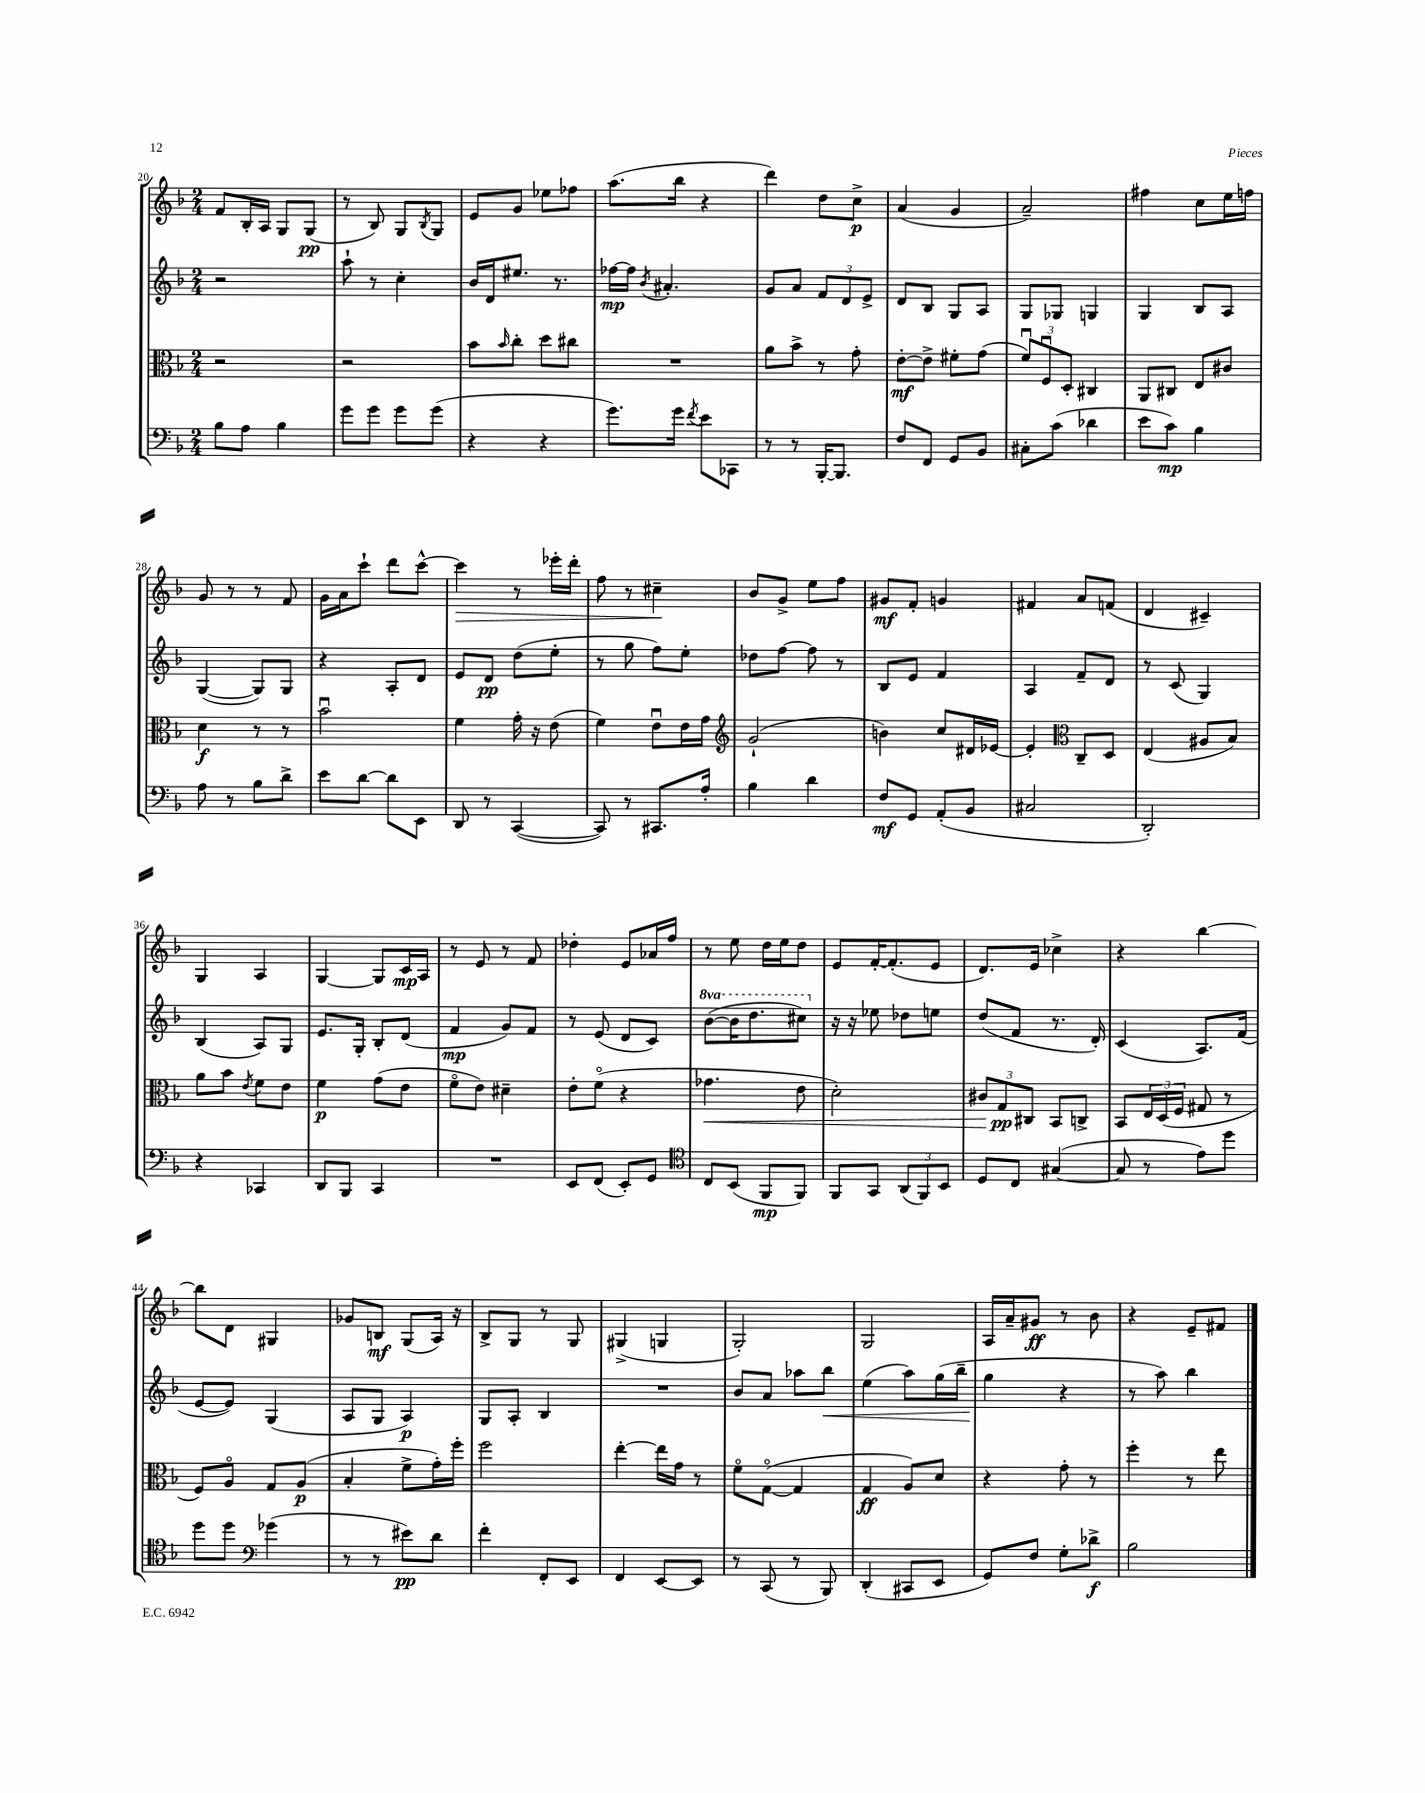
<<
\new StaffGroup <<
\new Staff = "s0" {
    \clef treble \key f \major \numericTimeSignature \time 2/4
    f'8 bes16-. a16 g8 g8\pp( |
    r8 bes8) g8 \acciaccatura { bes8 } g8 |
    e'8 g'8 ees''8 fes''8 |
    a''8.( bes''16 r4 |
    d'''4) d''8 c''8->\p |
    a'4( g'4 |
    a'2--) |
    fis''4 c''8 e''16 f''16 |
    g'8 r8 r8 f'8 |
    g'16 a'16 c'''8-! d'''8 c'''8~-^ |
    c'''4\> r8 ees'''16-. d'''16-. |
    f''8 r8 cis''4--\! |
    bes'8 g'8-> e''8 f''8 |
    gis'8\mf f'8-. g'4 |
    fis'4 a'8 f'8( |
    d'4 cis'4--) |
    g4 a4 |
    g4~ g8 c'16\mp a16 |
    r8 e'8 r8 f'8 |
    des''4-. e'8 aes'16 f''16 |
    r8 e''8 d''16 e''16 d''8 |
    e'8 f'16~-. f'8.-.( e'8 |
    d'8.) e'16 ces''4-> |
    r4 bes''4~ |
    bes''8 d'8 gis4 |
    ges'8 b8\mf g8( a16) r16 |
    bes8-> g8 r8 g8 |
    gis4->( g4 |
    g2-.) |
    g2 |
    a16 a'16-- gis'8\ff r8 bes'8 |
    r4 e'8-- fis'8 \bar "|." |
}
\new Staff = "s1" {
    \clef treble \key f \major \numericTimeSignature \time 2/4 \set Staff.ottavationMarkups = #ottavation-simple-ordinals
    r2 |
    a''8-! r8 c''4-. |
    bes'16 d'16 eis''8. r8. |
    fes''16~\mp fes''16 \acciaccatura { bes'8 } ais'4.-. |
    g'8 a'8 \tuplet 3/2 { f'8 d'8 e'8-> } |
    d'8 bes8 g8 a8 |
    g8 ges8 g4 |
    g4 bes8 a8 |
    g4~( g8) g8 |
    r4 a8-. d'8 |
    e'8 d'8\pp d''8( e''8-. |
    r8 g''8 f''8) e''8-. |
    des''8 f''8~ f''8 r8 |
    bes8 e'8 f'4 |
    a4 f'8-- d'8 |
    r8 c'8( g4) |
    bes4( a8) g8 |
    e'8. g16-. bes8-. d'8( |
    f'4\mp g'8) f'8 |
    r8 e'8( d'8 c'8) |
    \ottava #1 bes''8~( bes''16 d'''8. cis'''8) \ottava #0 |
    r16 r16 ees''8 des''8 e''8 |
    d''8( f'8 r8. d'16-.) |
    c'4( a8.) f'16( |
    e'8~ e'8) g4( |
    a8 g8 a4\p) |
    g8 a8-. bes4 |
    R2 |
    bes'8 a'8 aes''8 bes''8\< |
    e''4( a''8) g''16( bes''16-- |
    g''4\! r4 |
    r8 a''8) bes''4 \bar "|." |
}
\new Staff = "s2" {
    \clef alto \key f \major \numericTimeSignature \time 2/4
    r2 |
    r2 |
    bes'8 \grace { bes'16 } c''8-. d''8 cis''8 |
    R2 |
    a'8 bes'8-> r8 g'8-. |
    e'8~-.\mf e'8-> fis'8-. g'8( |
    \tuplet 3/2 { f'8\downbow) f8\downbow d8-. } cis4 |
    a,8 cis8 e8 cis'8 |
    d'4\f r8 r8 |
    bes'2\downbow |
    f'4 g'16-. r16 e'8( |
    f'4) e'8\downbow e'16 g'16 |
    \clef treble g'2-!( |
    b'4) c''8 dis'16 ees'16~ |
    ees'4-. \clef alto c8-- d8 |
    e4( ais8 bes8) |
    a'8 bes'8 \acciaccatura { e'8 } f'8 e'8 |
    f'4\p g'8( e'8 |
    f'8\flageolet e'8) dis'4-- |
    e'8-. f'8\flageolet( r4 |
    ges'4.\< e'8 |
    d'2-.) |
    \tuplet 3/2 { cis'8 g8\pp\! cis8 } bes,8 c8-> |
    bes,8 \tuplet 3/2 { e16 d16( f16 } gis8 r8 |
    f8) a8\flageolet g8 a8\p( |
    bes4-. f'8-> g'16-.) f''16-. |
    f''2 |
    e''4~-. e''16 g'16 r8 |
    f'8\flageolet g8~\flageolet( g4 |
    g4\ff a8) d'8 |
    r4 g'8-. r8 |
    f''4-. r8 e''8 \bar "|." |
}
\new Staff = "s3" {
    \clef bass \key f \major \numericTimeSignature \time 2/4
    bes8 a8 bes4 |
    g'8 g'8 g'8 g'8( |
    r4 r4 |
    g'8.) g'16 \acciaccatura { f'8 } e'8 ces,8 |
    r8 r8 bes,,16~-. bes,,8. |
    f8 f,8 g,8 bes,8 |
    cis8-. c'8( des'4 |
    e'8 c'8\mp) bes4 |
    a8 r8 bes8 d'8-> |
    e'8 d'8~ d'8 e,8 |
    d,8 r8 c,4~( |
    c,8) r8 cis,8. a16-. |
    bes4 d'4 |
    f8\mf g,8 a,8-.( bes,8 |
    cis2 |
    d,2-.) |
    r4 ces,4 |
    d,8 bes,,8 c,4 |
    R2 |
    e,8 f,8( e,8-.) g,8 |
    \clef tenor c8 bes,8( f,8\mp f,8) |
    f,8 g,8 \tuplet 3/2 { a,8( f,8) bes,8 } |
    d8 c8 gis4~( |
    gis8 r8 e'8) d''8 |
    d''8 d''8 \clef bass ges'4( |
    r8 r8 eis'8\pp) d'8 |
    f'4-. f,8-. e,8 |
    f,4 e,8~ e,8 |
    r8 c,8( r8 bes,,8) |
    d,4-.( cis,8 e,8 |
    g,8) f8 g8-. des'8->\f |
    bes2 \bar "|." |
}
>>
>>
\layout { \context { \Score currentBarNumber = #20 } }
